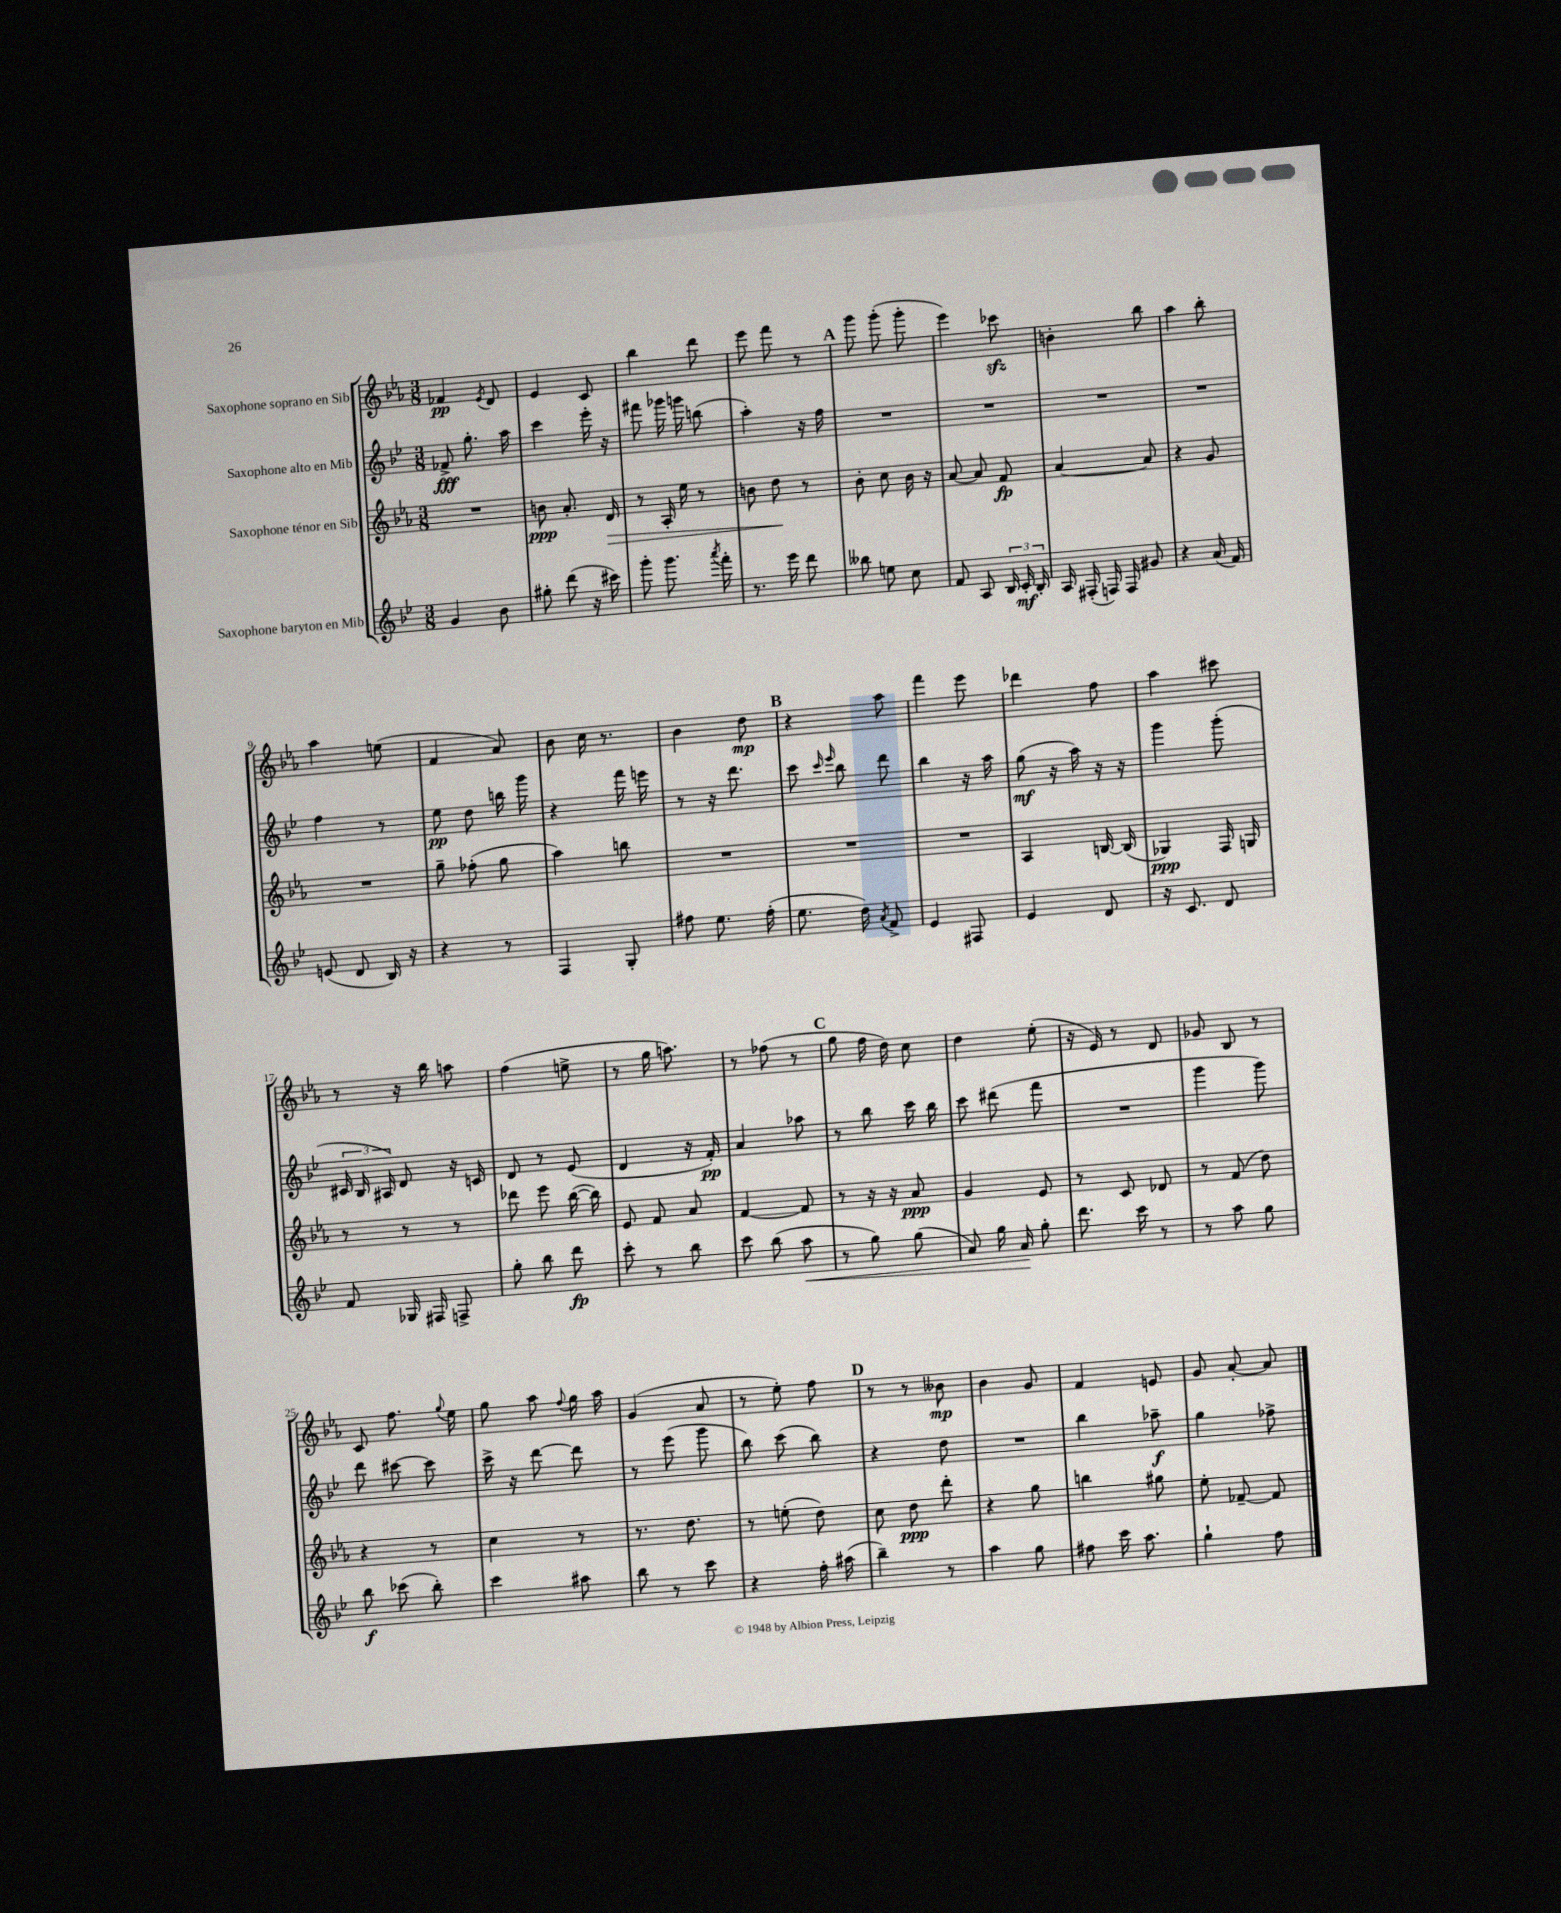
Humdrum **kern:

**kern	**dynam	**kern	**dynam	**kern	**dynam	**kern	**dynam
*part4	*part4	*part3	*part3	*part2	*part2	*part1	*part1
*staff4	*staff4	*staff3	*staff3	*staff2	*staff2	*staff1	*staff1
*I"Saxophone baryton en Mib	*	*I"Saxophone ténor en Sib	*	*I"Saxophone alto en Mib	*	*I"Saxophone soprano en Sib	*
*clefG2	*	*clefG2	*	*clefG2	*	*clefG2	*
*k[b-e-]	*	*k[b-e-a-]	*	*k[b-e-]	*	*k[b-e-a-]	*
*M3/8	*	*M3/8	*	*M3/8	*	*M3/8	*
=1	=1	=1	=1	=1	=1	=1	=1
4g/	.	4.r	.	8f-X^/	fff	4f-X/	pp
.	.	.	.	8.gg'\	.	.	.
.	.	.	.	.	.	8qe-/	.
8b-\	.	.	.	.	.	8d/	.
.	.	.	.	16aa\	.	.	.
=2	=2	=2	=2	=2	=2	=2	=2
8gg#X'\	.	8bn\	ppp	4ccc\	.	4e-/	.
(8ddd\	.	8.a-'/	.	.	.	.	.
16r	.	.	.	16eee-'\	.	8c/	.
!	!	!	!LO:HP:b	!	!	!	!
16ccc#X\)	.	16d/	>	16r	.	.	.
=3	=3	=3	=3	=3	=3	=3	=3
8ggg'\	.	8r	.	8fff#X\	.	4bb-\	.
8.ggg\	.	16A-'/	.	16ggg-X\	.	.	.
.	.	16ee-\	.	16gggn\	.	.	.
.	.	8r	.	(8bbn\	.	8ddd\	.
8qaaa/	.	.	.	.	.	.	.
16fff'\	.	.	.	.	.	.	.
=4	=4	=4	=4	=4	=4	=4	=4
8.r	.	8bn\	.	4aa'\)	.	8eee-\	.
.	.	8dd\	.	.	.	8fff\	.
16eee-\	.	.	.	.	.	.	.
8ddd\	.	8r	]	16r	.	8r	.
.	.	.	.	16ff\	.	.	.
!!LO:REH:place=s1:t=A
=5	=5	=5	=5	=5	=5	=5	=5
8bb--X\	.	8b-'\	.	4.r	.	8ggg\	.
8een\	.	8cc\	.	.	.	(8ggg'\	.
8cc\	.	16b-\	.	.	.	8ggg'\	.
.	.	16r	.	.	.	.	.
=6	=6	=6	=6	=6	=6	=6	=6
8f/	.	[8a-/	.	4.r	.	4eee-\)	.
8A/	.	8a-/]	.	.	.	.	.
24B-/	.	8f/	fp	.	.	8ccc-Xzz\	.
24c'/	mf	.	.	.	.	.	.
24B-'/	.	.	.	.	.	.	.
=7	=7	=7	=7	=7	=7	=7	=7
16A/	.	[4a-/	.	4.r	.	4bn'\	.
(16F#X'/	.	.	.	.	.	.	.
16Fn/)	.	.	.	.	.	.	.
16F/	.	.	.	.	.	.	.
8g#X/	.	8a-/]	.	.	.	8bb-\	.
=8	=8	=8	=8	=8	=8	=8	=8
4r	.	4r	.	4.r	.	4aa-\	.
(16a/	.	8g/	.	.	.	8bb-'\	.
16f/)	.	.	.	.	.	.	.
!!LO:LB:g=z
=9	=9	=9	=9	=9	=9	=9	=9
(8en/	.	4.r	.	4ff\	.	4aa-\	.
8d/	.	.	.	.	.	.	.
16B-/)	.	.	.	8r	.	(8een\	.
16r	.	.	.	.	.	.	.
=10	=10	=10	=10	=10	=10	=10	=10
4r	.	8gg~\	.	8ee-\	pp	4f/	.
.	.	(8ff-X'\	.	8dd\	.	.	.
8r	.	8gg\	.	16bbn\	.	8a-/)	.
.	.	.	.	16ggg\	.	.	.
=11	=11	=11	=11	=11	=11	=11	=11
4F/	.	4aa-\)	.	4r	.	8b-\	.
.	.	.	.	.	.	16cc\	.
.	.	.	.	.	.	8.r	.
8G'/	.	8bbn\	.	16fff\	.	.	.
.	.	.	.	16eeen\	.	.	.
=12	=12	=12	=12	=12	=12	=12	=12
8ff#X\	.	4.r	.	8r	.	4b-\	.
8.ee-\	.	.	.	16r	.	.	.
.	.	.	.	8.ddd\	.	.	.
.	.	.	.	.	.	8dd\	mp
(16ff#'\	.	.	.	.	.	.	.
!!LO:REH:place=s1:t=B
=13	=13	=13	=13	=13	=13	=13	=13
8.ee-\	.	4.r	.	8ccc\	.	4r	.
.	.	.	.	16qqccc/	.	.	.
.	.	.	.	16qqeee-/	.	.	.
.	.	.	.	8bb-\	.	.	.
16dd\)	.	.	.	.	.	.	.
8qa/	.	.	.	.	.	.	.
8f^/	.	.	.	8ddd\	.	8aa-\	.
=14	=14	=14	=14	=14	=14	=14	=14
4e-/	.	4.r	.	4bb-\	.	4fff\	.
8F#X/	.	.	.	16r	.	8eee-\	.
.	.	.	.	16aa\	.	.	.
=15	=15	=15	=15	=15	=15	=15	=15
4e-/	.	4A-/	.	(8gg\	mf	4ddd-X\	.
.	.	.	.	16r	.	.	.
.	.	.	.	16aa\)	.	.	.
8d/	.	[16Bn/	.	16r	.	8ff\	.
.	.	(16B/]	.	16r	.	.	.
=16	=16	=16	=16	=16	=16	=16	=16
16r	.	4G-X/)	ppp	4ggg\	.	4aa-\	.
8.c/	.	.	.	.	.	.	.
8d/	.	16F/	.	(8ggg'\	.	8ccc#X\	.
.	.	16Gn/	.	.	.	.	.
!!LO:LB:g=z
=17	=17	=17	=17	=17	=17	=17	=17
8f/	.	8r	.	24c#X/	.	8r	.
.	.	.	.	24B-/	.	.	.
.	.	.	.	24A#X/)	.	.	.
16G-X/	.	8r	.	8d/	.	16r	.
16F#X/	.	.	.	.	.	16bb-\	.
8Fn^/	.	8r	.	16r	.	8aan\	.
.	.	.	.	16cn/	.	.	.
=18	=18	=18	=18	=18	=18	=18	=18
8gg'\	.	8ddd-X\	.	8d/	.	(4ff\	.
8bb-\	.	8eee-\	.	8r	.	.	.
8ddd\	fp	([16bb-\	.	(8e-/	.	8een^\	.
.	.	16bb-\])	.	.	.	.	.
=19	=19	=19	=19	=19	=19	=19	=19
8ccc'\	.	8e-/	.	4d/	.	8r	.
8r	.	8f/	.	.	.	16gg\	.
.	.	.	.	.	.	8.aan\)	.
8bb-\	.	8a-/	.	16r	.	.	.
.	.	.	.	16f'/)	pp	.	.
=20	=20	=20	=20	=20	=20	=20	=20
8ccc\	.	[4f/	.	4a/	.	8r	.
(8bb-\	.	.	.	.	.	(8ff-X\	.
!	!LO:HP:b	!	!	!	!	!	!
8aa\	<	8f/]	.	8aa-X\	.	8r	.
!!LO:REH:place=s1:t=C
=21	=21	=21	=21	=21	=21	=21	=21
8r	.	8r	.	8r	.	8gg\	.
8gg\)	.	16r	.	8bb-\	.	16ff\	.
.	.	16r	.	.	.	16dd\)	.
(8gg\	.	8a-/	ppp	16ccc\	.	8cc\	.
.	.	.	.	16bb-\	.	.	.
=22	=22	=22	=22	=22	=22	=22	=22
8a/)	.	4g/	.	8ccc\	.	4dd\	.
16gg\	.	.	.	(8ddd#X\	.	.	.
16a/	.	.	.	.	.	.	.
8gg'\	[	8e-/	.	8fff\	.	(8ee-'\	.
=23	=23	=23	=23	=23	=23	=23	=23
8.ddd\	.	8r	.	4.r	.	16r	.
.	.	.	.	.	.	16e-/)	.
.	.	8c/	.	.	.	8r	.
16ccc\	.	.	.	.	.	.	.
8r	.	8d-X/	.	.	.	8d/	.
=24	=24	=24	=24	=24	=24	=24	=24
8r	.	8r	.	4ggg\	.	8g-X/	.
8aa\	.	(8f/	.	.	.	8B-/	.
8gg\	.	8dd\)	.	8ggg\)	.	8r	.
!!LO:LB:g=z
=25	=25	=25	=25	=25	=25	=25	=25
8bb-\	f	4r	.	8ddd\	.	8c/	.
(8ccc-X\	.	.	.	[8ccc#X\	.	8.ff\	.
8bb-'\)	.	8r	.	8ccc#\]	.	.	.
.	.	.	.	.	.	8qqgg/	.
.	.	.	.	.	.	16ee-\	.
=26	=26	=26	=26	=26	=26	=26	=26
4ccc\	.	4cc\	.	16ccc^\	.	8gg\	.
.	.	.	.	16r	.	.	.
.	.	.	.	[8ddd\	.	8aa-\	.
.	.	.	.	.	.	8qqff/	.
8aa#X\	.	8r	.	8ddd\]	.	16gg\	.
.	.	.	.	.	.	16aa-\	.
=27	=27	=27	=27	=27	=27	=27	=27
8bb-\	.	8.r	.	8r	.	(4g/	.
8r	.	.	.	(8eee-\	.	.	.
.	.	8.dd\	.	.	.	.	.
8ccc\	.	.	.	8ggg\	.	8a-/	.
=28	=28	=28	=28	=28	=28	=28	=28
4r	.	8r	.	8bb-\)	.	8r	.
.	.	(8een'\	.	(8ccc\	.	8ee-'\)	.
16ff'\	.	8dd\)	.	8bb-\)	.	8ff\	.
(16aa#X\	.	.	.	.	.	.	.
!!LO:REH:place=s1:t=D
=29	=29	=29	=29	=29	=29	=29	=29
4bb-~\)	.	8cc\	.	4r	.	8r	.
.	.	8dd\	ppp	.	.	8r	.
8r	.	8ddd'\	.	8dd\	.	8b--X\	mp
=30	=30	=30	=30	=30	=30	=30	=30
4aa\	.	4r	.	4.r	.	4b-\	.
8gg\	.	8gg\	.	.	.	8g/	.
=31	=31	=31	=31	=31	=31	=31	=31
8ff#X\	.	4bbn\	.	4bb-\	.	4f/	.
16ccc\	.	.	.	.	.	.	.
8.aa\	.	.	.	.	.	.	.
.	.	8gg#X\	.	8aa-X~\	f	8en/	.
=32	=32	=32	=32	=32	=32	=32	=32
4gg`\	.	8ee-'\	.	4gg\	.	8g/	.
.	.	[8f-X~/	.	.	.	[8a-'/	.
8ff\	.	8f-/]	.	8ff-X^\	.	8a-/]	.
==	==	==	==	==	==	==	==
*-	*-	*-	*-	*-	*-	*-	*-
